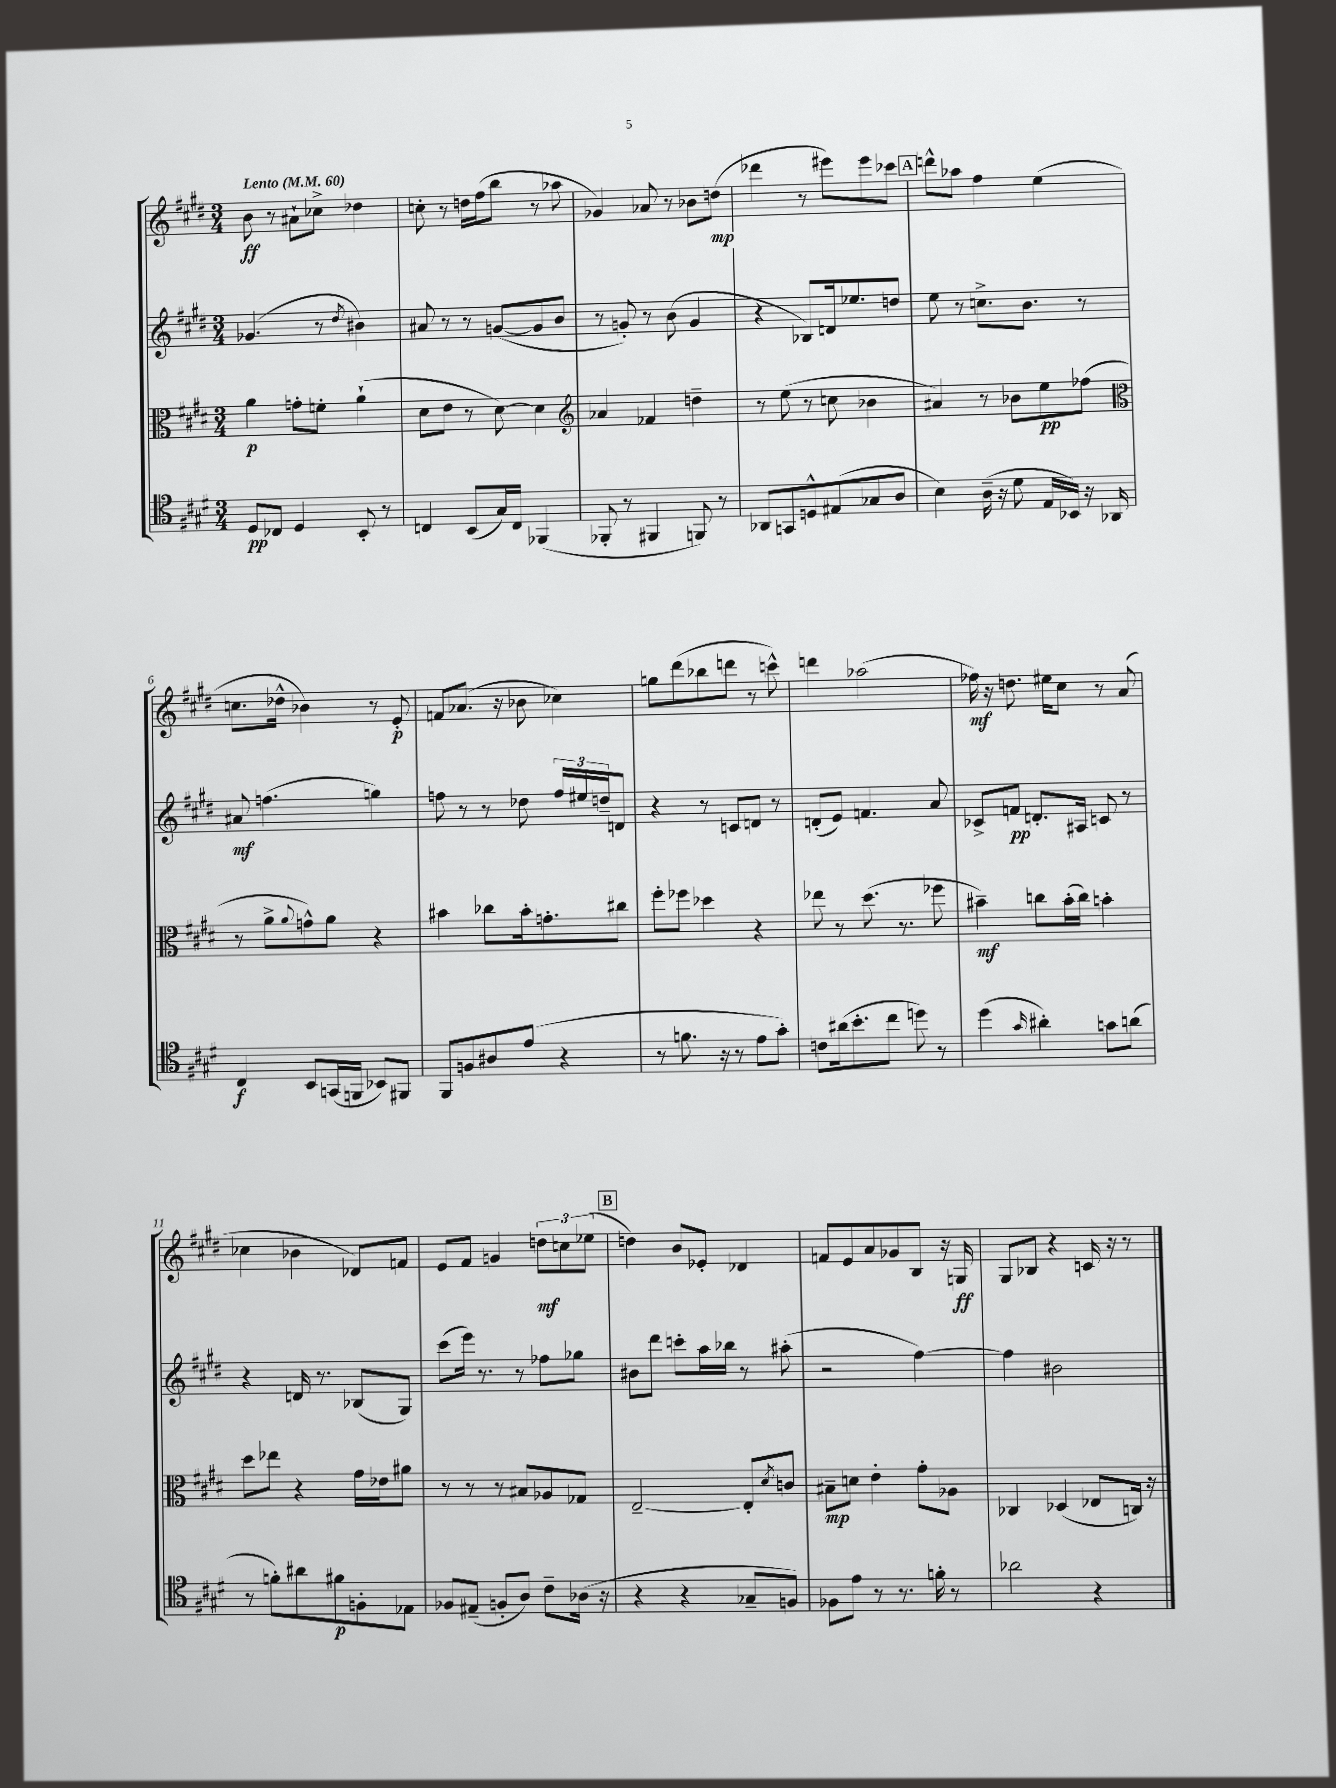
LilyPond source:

<<
\new StaffGroup <<
\new Staff = "s0" {
    \clef treble \key e \major \numericTimeSignature \time 3/4 \tempo "Lento" 4 = 60
    b'8\ff r8 ais'8-! ces''8-> des''4 |
    c''8-. r8 d''16 fis''16( b''8 r8 aes''8 |
    ges'4) aes'8 r8 bes'8 d''8\mp( |
    des'''4 r8 eis'''8) eis'''8 ces'''8 |
    \mark \markup { \box "A" } d'''8-^ aes''8 fis''4 e''4( |
    c''8. des''16-^ bes'4) r8 e'8-.\p |
    f'8 aes'8.( r16 bes'8 ces''4) |
    g''8 dis'''8( bes''8 d'''8 r8 c'''8-^) |
    d'''4 aes''2( |
    fes''16\mf) r16 d''8. eis''16 cis''8 r8 a'8( |
    ces''4 bes'4 des'8) f'8 |
    e'8 fis'8 g'4 \tuplet 3/2 { d''8\mf c''8 ees''8( } |
    \mark \markup { \box "B" } d''4) b'8 ees'8-. des'4 |
    f'8 e'8 a'8 ges'8 b8 r16 g16\ff |
    gis8 bes8 r4 c'16 r16 r8 \bar "|." |
}
\new Staff = "s1" {
    \clef treble \key e \major \numericTimeSignature \time 3/4
    ges'4.( r8 \acciaccatura { dis''8 } bis'4) |
    ais'8 r8 r8 g'8~( g'8 b'8 |
    r8 g'8-.) r8 b'8( g'4 |
    r4 bes8) d'16 ees''8. d''8 |
    \mark \markup { \box "A" } e''8 r8 c''8.-> b'8. r8 |
    ais'8\mf f''4.( g''4) |
    f''8 r8 r8 des''8 \tuplet 3/2 { f''16 eis''16 d''16-- } d'8 |
    r4 r8 c'8 d'8 r8 |
    d'8-.( e'8) f'4. a'8 |
    ces'8-> f'8\pp d'8.-. ais16 c'8 r8 |
    r4 d'16 r8. bes8( gis8) |
    cis'''8( e'''16) r8. r8 fes''8 ges''8 |
    \mark \markup { \box "B" } bis'8 dis'''8 c'''8-. a''16 bes''16 r8 ais''8-.( |
    r2 fis''4~) |
    fis''4 bis'2 \bar "|." |
}
\new Staff = "s2" {
    \clef alto \key e \major \numericTimeSignature \time 3/4
    a'4\p g'8-. f'8-. a'4-!( |
    dis'8 e'8 r8 dis'8~) dis'4 |
    \clef treble aes'4 fes'4 d''4-- |
    r8 e''8( r8 c''8 bes'4 |
    \mark \markup { \box "A" } ais'4) r8 bes'8 e''8\pp fes''8( |
    \clef alto r8 a'8-> \appoggiatura { a'8 } g'8-^) a'8 r4 |
    bis'4 ces''8 bis'16-. g'8.-. cis''8 |
    fis''8-. fes''8 des''4 r4 |
    ees''8 r8 dis''8.( r8. fes''8 |
    bis'4--\mf) c''8 bis'16-.( c''16) b'4-. |
    dis''8 ees''8 r4 gis'16 ees'16 ais'8 |
    r8 r8 r8 bis8 aes8 ges8 |
    \mark \markup { \box "B" } e2~-- e8-. \acciaccatura { dis'8 } c'8 |
    bis8--\mp d'8 e'4-. gis'8-. aes8 |
    ces4 des4( ees8 c16) r16 \bar "|." |
}
\new Staff = "s3" {
    \clef tenor \key e \major \numericTimeSignature \time 3/4
    dis8\pp ces8 dis4 b,8-. r8 |
    c4 b,8( gis16) c16 fes,4( |
    fes,8-. r8 fis,4 f,8) r8 |
    aes,8 g,8 d8-^ eis8( ges8 a8 |
    \mark \markup { \box "A" } b4) a16--( r16 dis'8 e16 bes,16) r16 aes,16 |
    cis4\f b,8 g,16( f,16 bes,8) fis,8 |
    fis,8 f8 ais8 e'8( r4 |
    r8 f'8. r16 r8 e'8 gis'8-.) |
    c'8 ais'16( b'8.-. cis''8 d''8) r8 |
    dis''4( \grace { gis'16 } ais'4-.) g'8 a'8( |
    r8 f'8-.) ais'8 fis'8\p f8-. ees8 |
    fes8 eis8--( f8-. a8) cis'8-- aes16( r16 |
    \mark \markup { \box "B" } r4 r4 ges8-- f8) |
    fes8 e'8 r8 r8. f'16-. r8 |
    aes'2 r4 \bar "|." |
}
>>
>>
